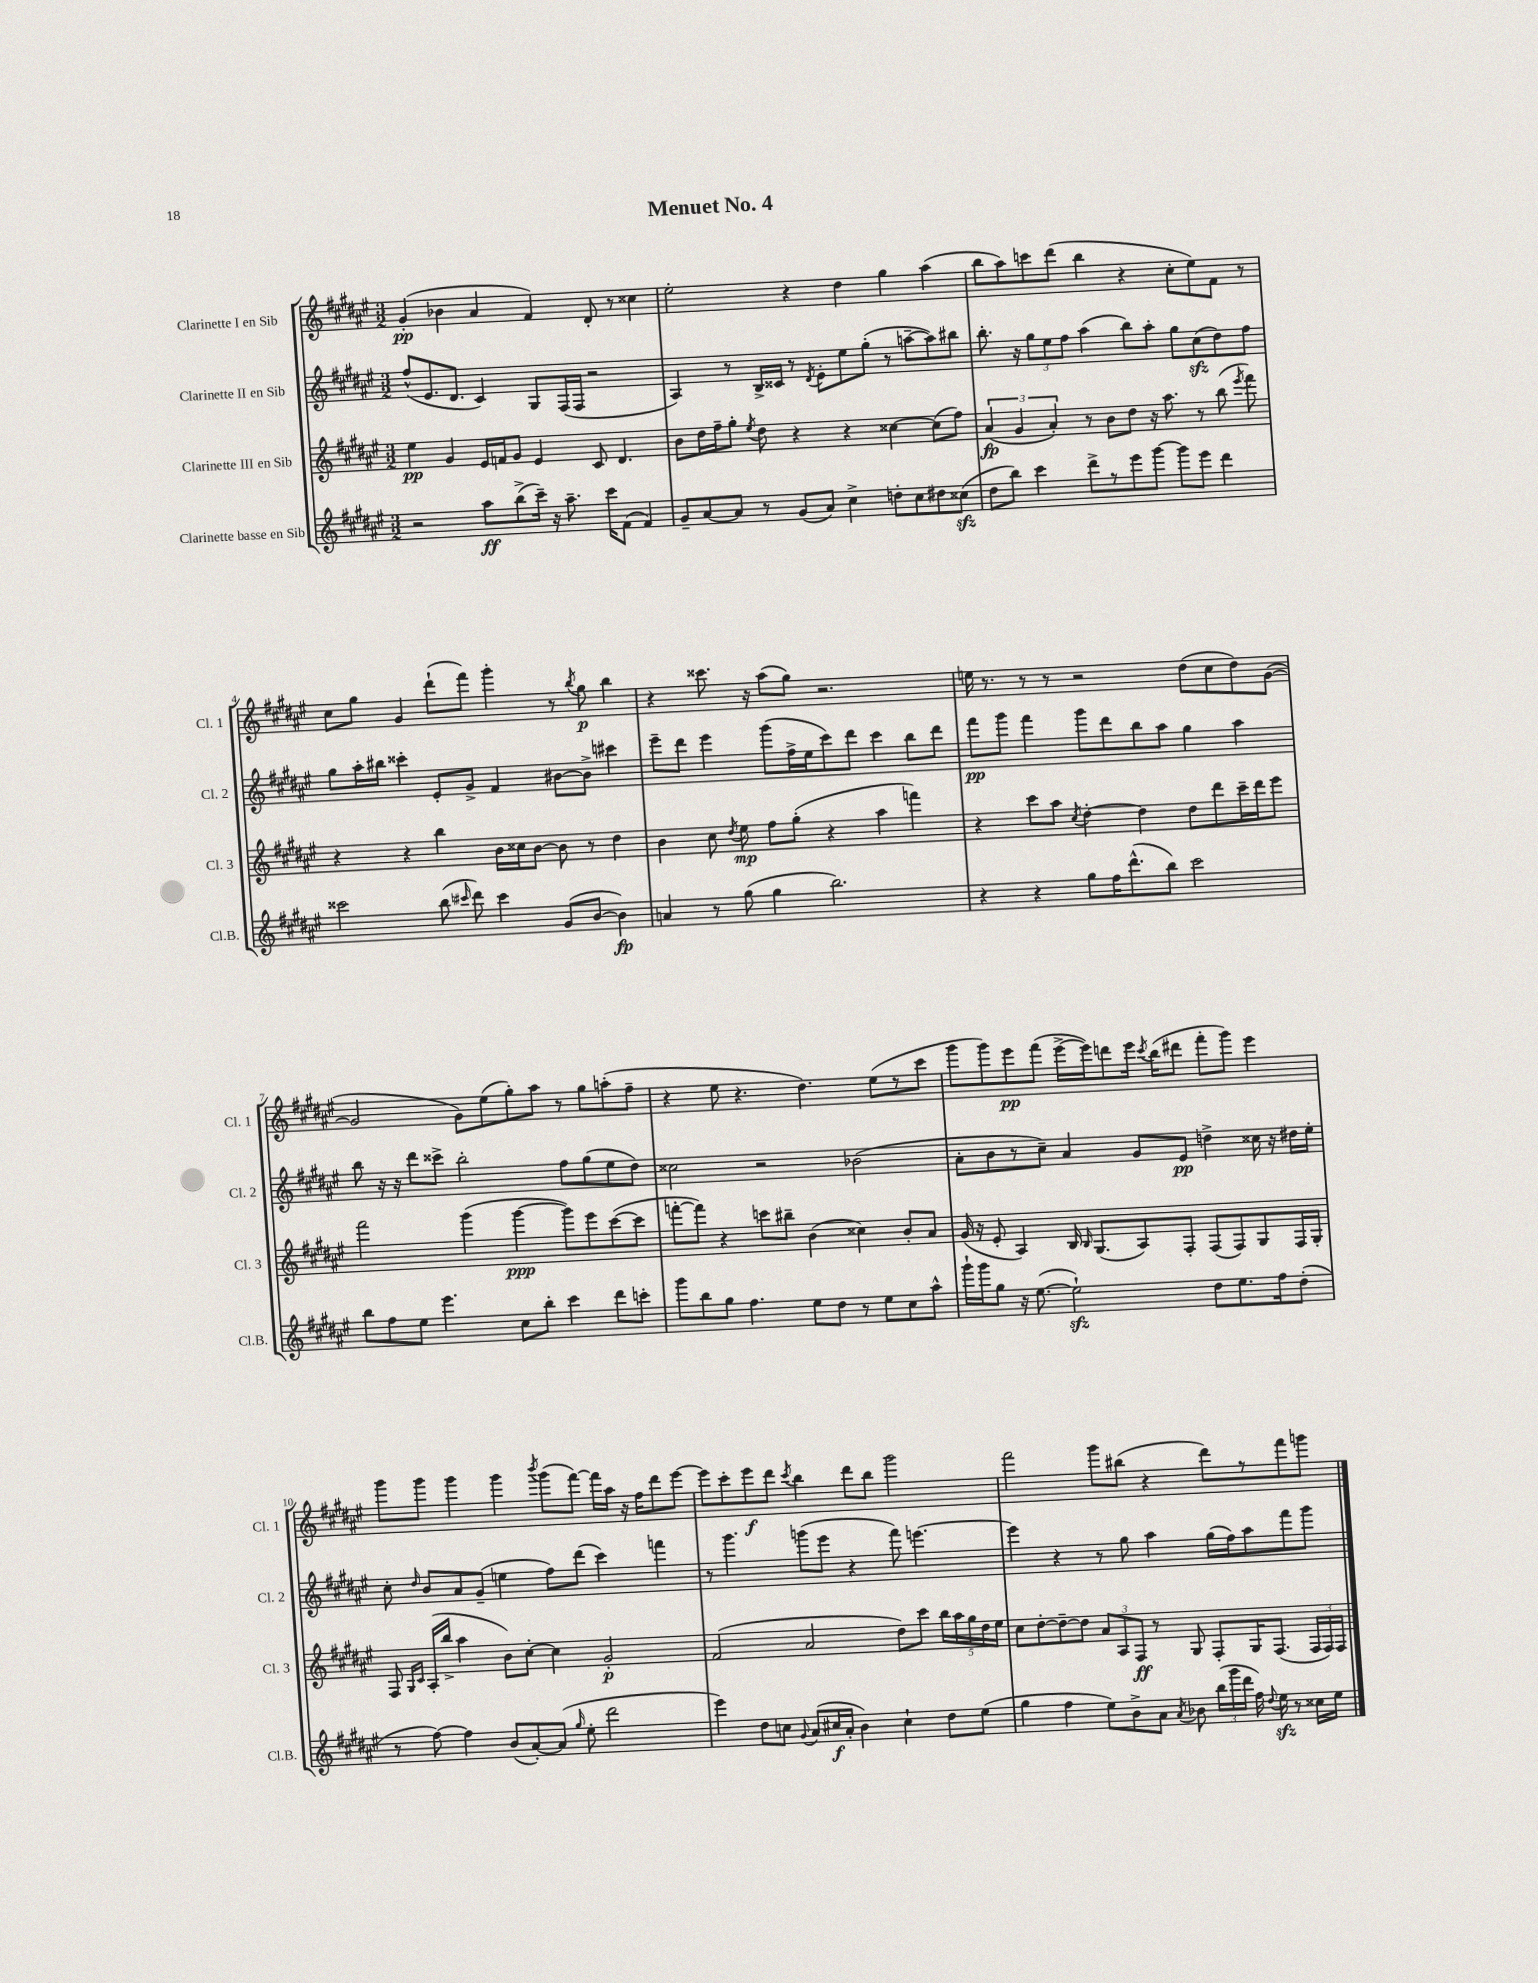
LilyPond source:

\header { title = "Menuet No. 4" }
<<
\new StaffGroup <<
\new Staff = "s0" \with { instrumentName = "Clarinette I en Sib" shortInstrumentName = "Cl. 1" } {
    \clef treble \key fis \major \numericTimeSignature \time 3/2
    \autoBeamOff gis'4-.\pp( bes'4 ais'4 fis'4) dis'8-. r8 cisis''4 |
    eis''2-. r4 dis''4 gis''4 ais''4( |
    b''8[ ais''8) c'''8 dis'''8]( b''4 r4 cis''8[-. eis''8) fis'8] r8 |
    cis''8[ gis''8] gis'4 dis'''8[-!( fis'''8]) gis'''4-. r8 \acciaccatura { b''8 } gis''8\p b''4 |
    r4 cisis'''8. r16 ais''8[( gis''8]) r2. |
    e''16 r8. r8 r8 r2 dis''8[( cis''8 dis''8) gis'8]~( |
    gis'2 gis'8[) eis''8( gis''8-.) ais''8] r8 gis''8[ a''8-.( fis''8]-- |
    r4 eis''8 r4. dis''4.) eis''8[( r8 cis'''8] |
    gis'''8[ gis'''8) eis'''8\pp fis'''8]( eis'''16[~-> eis'''16) d'''8 eis'''16] \acciaccatura { cis'''8 } b''16[( dis'''8] fis'''8[-. gis'''8]) eis'''4 |
    gis'''8[ gis'''8] gis'''4 gis'''4 \acciaccatura { b'''8 } gis'''8[( fis'''8]~) fis'''16[ ais''16] r16 fis''16[ dis'''8 eis'''8]~ |
    eis'''8[ cis'''8-. eis'''8\f dis'''8] \acciaccatura { cis'''8 } b''4 dis'''8[ b''8] gis'''2 |
    fis'''2 gis'''8[ bis''8]( r4 dis'''8[) r8 fis'''8 g'''8] \bar "|." |
}
\new Staff = "s1" \with { instrumentName = "Clarinette II en Sib" shortInstrumentName = "Cl. 2" } {
    \clef treble \key fis \major \numericTimeSignature \time 3/2
    \autoBeamOff fis''8[-^( eis'8. dis'8.] cis'4) gis8[ fis16( fis16] r2 |
    ais4) r8 b16[-> cisis'16] r8 \acciaccatura { dis'8 } eis'8[-. eis''8 gis''8]-.( r8 a''8[~-- a''8) bis''8] |
    b''8.-. r16 \tuplet 3/2 { gis''8[ eis''8 fis''8] } ais''4( b''8[) ais''8]-. gis''8[ cis''8\sfz( dis''8) fis''8] |
    gis''8[ ais''16-. bis''16] cisis'''4-. eis'8[-. gis'8]-> fis'4 bis'8[~ bis'8]-> cis'''4 |
    eis'''8[-- dis'''8] eis'''4 gis'''8[( fis''16-> eis''16 cis'''8) dis'''8] cis'''4 b''8[ dis'''8] |
    fis'''8[\pp gis'''8] fis'''4 gis'''8[ dis'''8 b''8 ais''8] gis''4 ais''4 |
    b''8 r16 r16 dis'''8[ cisis'''8]-> b''2-. fis''8[ gis''8( eis''8 dis''8]) |
    cisis''2 r2 bes'2( |
    ais'8[-. b'8 r8 cis''8]--) ais'4 gis'8[ eis'8]\pp d''4-> cisis''16 r16 dis''16[ eis''16]-. |
    cis''8-. \grace { dis''16 } b'8[ ais'8 gis'8]--( e''4 fis''8[) dis'''8]( cis'''4) f'''4 |
    r8 gis'''4. g'''8[( eis'''8] r4 fis'''8) e'''4.~ |
    e'''4 r4 r8 gis''8 ais''4 gis''16[( fis''16) ais''8 fis'''8 gis'''8] \bar "|." |
}
\new Staff = "s2" \with { instrumentName = "Clarinette III en Sib" shortInstrumentName = "Cl. 3" } {
    \clef treble \key fis \major \numericTimeSignature \time 3/2
    \autoBeamOff eis''4\pp gis'4 eis'16[ f'16 gis'8] eis'4 cis'8 dis'4. |
    b'8[ dis''16 fis''16-- gis''8]-. \acciaccatura { eis''8 } dis''8 r4 r4 cisis''4~ cisis''8[( fis''8]) |
    \tuplet 3/2 { ais'4\fp( gis'4 ais'4-.) } r8 b'8[ dis''8] r16 ais''8. r8 b''8( \acciaccatura { eis'''8 } fis'''8) |
    r4 r4 b''4 b'16[ cisis''16 b'8]~ b'8 r8 dis''4 |
    b'4 cis''8 \acciaccatura { dis''8 } eis''8\mp fis''8[ gis''8]-.( r4 ais''4 f'''4) |
    r4 cis'''8[ ais''8] \acciaccatura { cis''8 } dis''4~-. dis''4 dis''8[ dis'''8 cis'''16-- dis'''16 eis'''8] |
    fis'''2 gis'''4( gis'''4~\ppp gis'''8[) eis'''8 cis'''8~( cis'''8] |
    f'''8[~-. f'''8]) r4 c'''8[ bis''8]-- b'4( cisis''4) b'8[-. ais'8] |
    gis'16( r16 eis'8-. ais4) b16 \grace { b16 } gis8.[( ais8) fis8]-. fis8[( fis8) gis8 fis16 gis16]-. |
    fis8 \grace { gis16[ cis'16] } ais16[-.( b''16]-> ais''4 b'8[) cis''8]~-. cis''4 gis'2-.\p |
    fis'2( ais'2 dis''8[) cis'''8] \tuplet 5/4 { b''16[ ais''16 gis''16 dis''16 eis''16] } |
    cis''8[ dis''8~-. dis''8~-- dis''8] \tuplet 3/2 { ais'8[ ais8 fis8]\ff } r8 gis8 fis8[-. gis16 fis8.]( \tuplet 3/2 { fis16[ fis16) fis16] } \bar "|." |
}
\new Staff = "s3" \with { instrumentName = "Clarinette basse en Sib" shortInstrumentName = "Cl.B." } {
    \clef treble \key fis \major \numericTimeSignature \time 3/2
    \autoBeamOff r2 ais''8[\ff b''8->( cis'''16]--) r16 ais''8.-- cis'''16[ fis'8]( fis'4) |
    gis'8[-- ais'8~ ais'8] r8 gis'8[( ais'8]) cis''4-> d''8[-. cis''8 dis''8 cisis''8]\sfz( |
    dis''8[ b''8]) cis'''4 dis'''8[-> r8 eis'''8 gis'''8]~ gis'''8[ eis'''8] dis'''4 |
    cisis'''2 b''8( \grace { cis'''16 } dis'''8) cis'''4 gis'8[( b'8]~ b'4\fp) |
    a'4 r8 gis''8( gis''4 b''2.) |
    r4 r4 gis''8[ fis''16 dis'''8.-^( b''8]) cis'''2 |
    b''8[ fis''8 eis''8] eis'''4. cis''8[ b''8]-. cis'''4 dis'''8[ c'''8]-. |
    gis'''8[ b''8 gis''8] fis''4. eis''8[ dis''8] r8 eis''8[ cis''8 ais''8]-^ |
    gis'''16[-! gis'''16 gis''8] r16 eis''8.~( eis''2-!\sfz) dis''8[ eis''8. fis''16 dis''8]-.( |
    r8 fis''8~) fis''4 b'8[( ais'8~-.) ais'8]( \grace { gis''16 } eis''8-. dis'''2 |
    eis'''4) dis''8[ c''8] \appoggiatura { gis'8 } ais'8[( cis''16\f ais'16]-. b'4) cis''4-! dis''8[ eis''8]( |
    gis''4 fis''4 eis''8[) b'8-> ais'8] \acciaccatura { ais'8 } bes'8 \tuplet 3/2 { b''16[( gis'''16 dis'''16] } fis''16) \appoggiatura { dis''8 } eis''16\sfz r8 cisis''16[ eis''16] \bar "|." |
}
>>
>>
